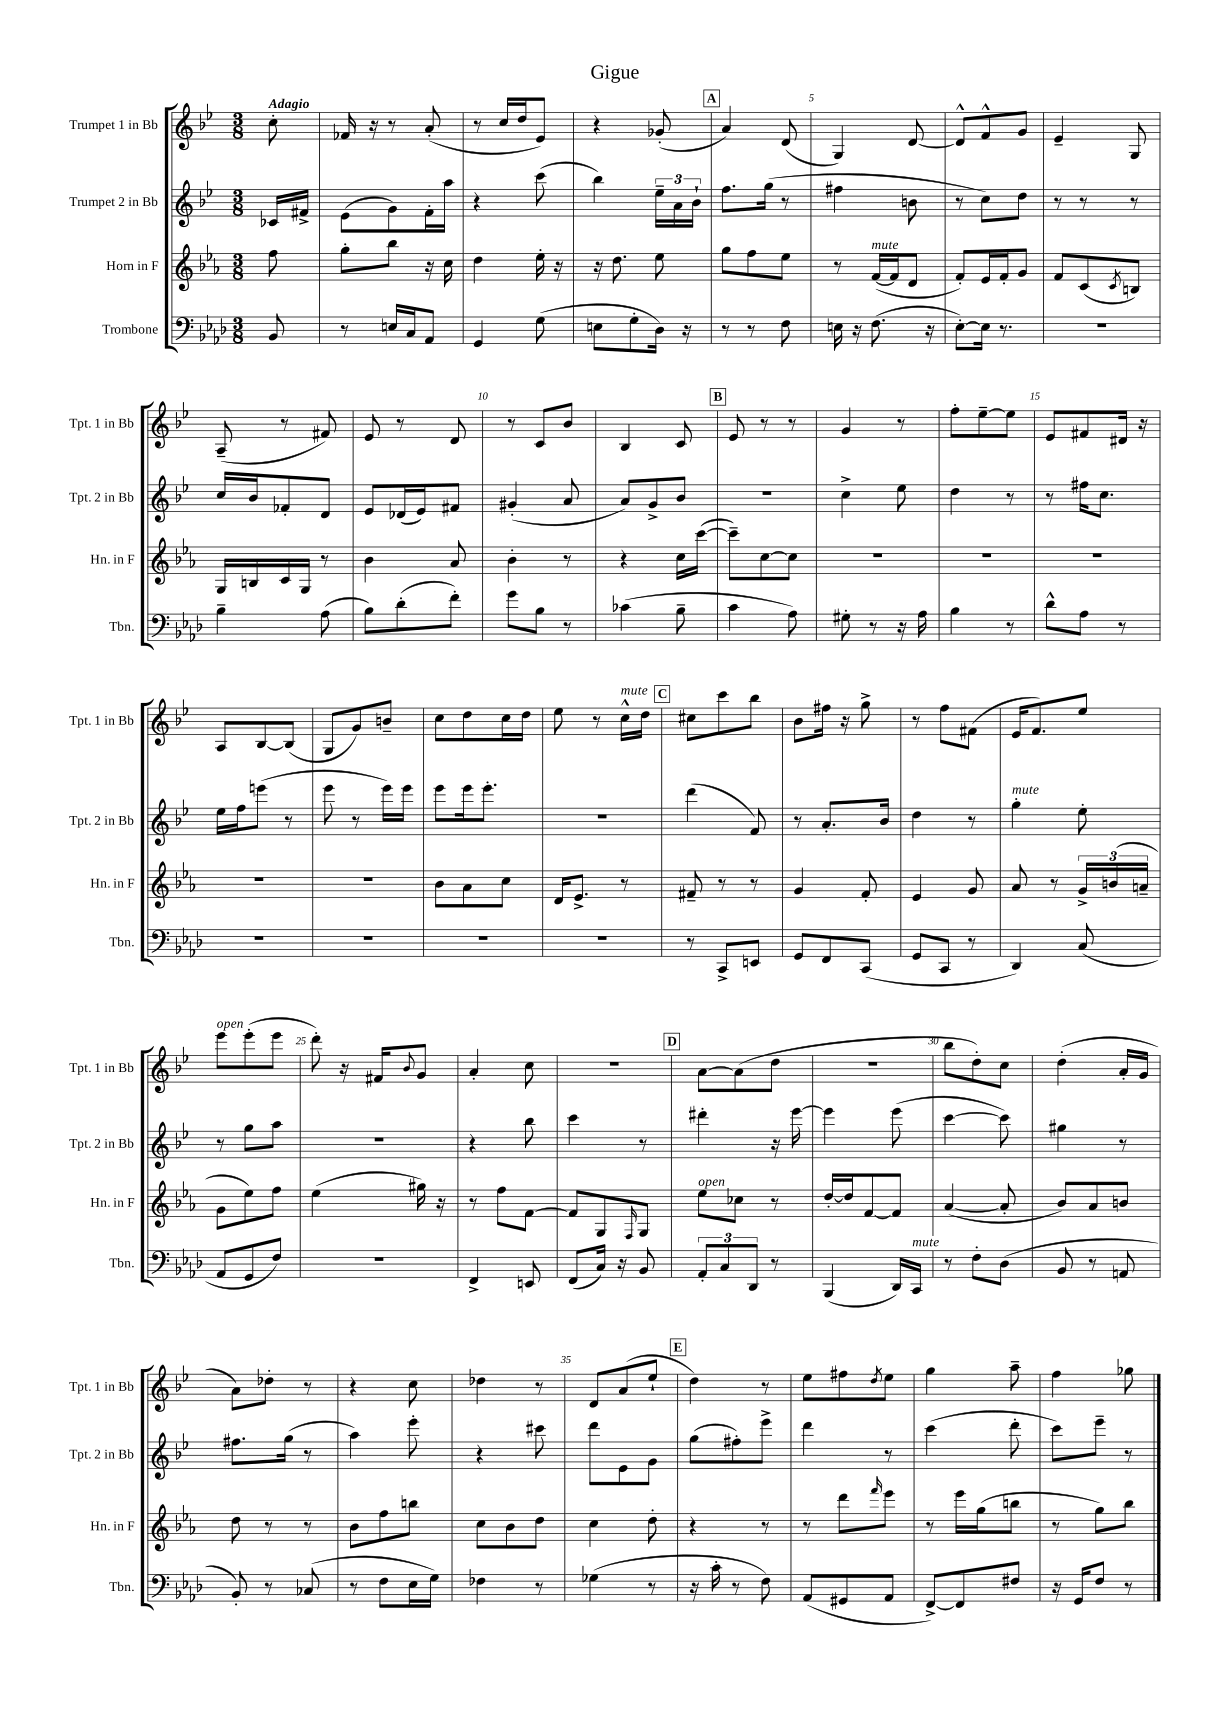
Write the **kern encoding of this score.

**kern	**kern	**kern	**kern
*staff4	*staff3	*staff2	*staff1
*clefF4	*clefG2	*clefG2	*clefG2
*k[b-e-a-d-]	*k[b-e-a-]	*k[b-e-]	*k[b-e-]
*M3/8	*M3/8	*M3/8	*M3/8
8BB-	8ff	16c-	8cc'
.	.	16f#^	.
=	=	=	=
8r	8gg'	(8e-	16f-
.	.	.	16r
16E	8bb-	8g)	8r
16C	.	.	.
8AA-	16r	16f'	(8a'
.	16cc	16aa	.
=	=	=	=
4GG	4dd	4r	8r
.	.	.	16cc
.	.	.	16dd
(8G	16ee-'	(8ccc	8e-)
.	16r	.	.
=	=	=	=
8E	16r	4bb-)	4r
.	8.dd	.	.
8G'	.	.	.
16D-)	8ee-	24ee-~	(8g-'
.	.	24a	.
16r	.	.	.
.	.	24b-`	.
=	=	=	=
8r	8gg	8.ff	4a)
8r	8ff	.	.
.	.	(16gg	.
8F	8ee-	8r	(8d
=	=	=	=
16E	8r	4ff#	4G)
16r	.	.	.
(8.F	([16f	.	.
.	16f]	.	.
.	8d	8b	[8d
16r	.	.	.
=	=	=	=
[8E-')	8f')	8r	8d^^]
16E-]	16e-	8cc)	8f^^
8.r	16f'	.	.
.	8g	8dd	8g
=	=	=	=
4.r	8f	8r	4e-~
.	(8c	8r	.
.	8qc	.	.
.	8B)	8r	8G
=	=	=	=
4B-~	16G	16cc	(8A~
.	16B	16b-	.
.	16c	8f-'	8r
.	16G	.	.
(8A-	8r	8d	8f#)
=	=	=	=
8B-)	4b-	8e-	8e-
(8d-'	.	(16d-	8r
.	.	16e-)	.
8f')	8a-	8f#	8d
=	=	=	=
8g	4b-'	(4g#'	8r
8B-	.	.	8c
8r	8r	8a	8b-
=	=	=	=
(4c-	4r	8a)	4B-
.	.	8g^	.
8B-~	16cc	8b-	8c
.	([16ccc	.	.
=	=	=	=
4c	8ccc~])	4.r	8e-
.	[8cc	.	8r
8A-)	8cc]	.	8r
=	=	=	=
8G#'	4.r	4cc^	4g
8r	.	.	.
16r	.	8ee-	8r
16A-	.	.	.
=	=	=	=
4B-	4.r	4dd	8ff'
.	.	.	[8ee-~
8r	.	8r	8ee-]
=	=	=	=
8d-^^	4.r	8r	8e-
8A-	.	16ff#	8f#
.	.	8.cc	.
8r	.	.	16d#
.	.	.	16r
=	=	=	=
4.r	4.r	16ee-	8A
.	.	16ff	.
.	.	(8eee	[8B-
.	.	8r	(8B-]
=	=	=	=
4.r	4.r	8eee-	8G
.	.	8r	8g)
.	.	16eee-)	8b~
.	.	16eee-	.
=	=	=	=
4.r	8b-	8eee-	8cc
.	8a-	16eee-	8dd
.	.	8.eee-'	.
.	8cc	.	16cc
.	.	.	16dd
=	=	=	=
4.r	16d	4.r	8ee-
.	8.e-^	.	.
.	.	.	8r
.	8r	.	16cc^^
.	.	.	16dd
=	=	=	=
8r	8f#~	(4ddd	8cc#
8CC^	8r	.	8ccc
8EE	8r	8f)	8bb-
=	=	=	=
8GG	4g	8r	8b-
8FF	.	8.a'	16ff#
.	.	.	16r
(8CC	8f'	.	8gg^
.	.	16b-	.
=	=	=	=
8GG	4e-	4dd	8r
8CC	.	.	8ff
8r	8g	8r	(8f#
=	=	=	=
4DD-)	8a-	4gg'	16e-
.	.	.	8.f)
.	8r	.	.
(8C	24g^	8ee-'	8ee-
.	(24b	.	.
.	24a~	.	.
=	=	=	=
8AA-	8g	8r	8eee-
8GG	8ee-)	8gg	(8eee-'
8F)	8ff	8aa	8eee-
=	=	=	=
4.r	(4ee-	4.r	8ddd')
.	.	.	16r
.	.	.	16f#
.	.	.	8qqb-
.	16gg#)	.	8g
.	16r	.	.
=	=	=	=
4FF^	8r	4r	4a'
.	8ff	.	.
8EE	[8f	8bb-	8cc
=	=	=	=
(8FF	8f]	4ccc	4.r
16C)	8G	.	.
16r	.	.	.
.	16qqF	.	.
8BB-	8G	8r	.
=	=	=	=
12AA-'	8ee-	4ddd#'	[8a
12C	.	.	.
.	8cc-	.	(8a]
12DD-	.	.	.
8r	8r	16r	8dd
.	.	[16eee-	.
=	=	=	=
(4BBB-	[16dd'	4eee-]	4.r
.	16dd]	.	.
.	[8f	.	.
16DD-)	8f]	(8eee-	.
16CC	.	.	.
=	=	=	=
8r	([4a-	[4ccc	8bb-
8F'	.	.	8dd')
(8D-	8a-']	8ccc])	8cc
=	=	=	=
8BB-	8b-)	4gg#	(4dd'
8r	8a-	.	.
8AA	8b	8r	16a'
.	.	.	16g
=	=	=	=
8BB-')	8dd	8.ff#	8a)
8r	8r	.	8dd-'
.	.	(16gg	.
(8C-	8r	8r	8r
=	=	=	=
8r	8b-	4aa)	4r
8F	8ff	.	.
16E-	8bb	8eee-'	8cc
16G)	.	.	.
=	=	=	=
4F-	8cc	4r	4dd-
.	8b-	.	.
8r	8dd	8ccc#	8r
=	=	=	=
(4G-	4cc	8ddd	8d
.	.	8e-	(8a
8r	8dd'	8g	8ee-`
=	=	=	=
16r	4r	(8gg	4dd)
16c'	.	.	.
8r	.	8ff#')	.
8F)	8r	8eee-^	8r
=	=	=	=
(8AA-	8r	4ddd	8ee-
8GG#	8ddd	.	8ff#
.	16qqfff	.	8qdd
8AA-	8eee-	8r	8ee-
=	=	=	=
[8FF^)	8r	(4ccc	4gg
8FF]	16eee-	.	.
.	(16gg	.	.
8F#	8bb	8ddd'	8aa~
=	=	=	=
16r	8r	8ccc)	4ff
16GG	.	.	.
8F	8gg)	8eee-~	.
8r	8bb-	8r	8gg-
==	==	==	==
*-	*-	*-	*-
